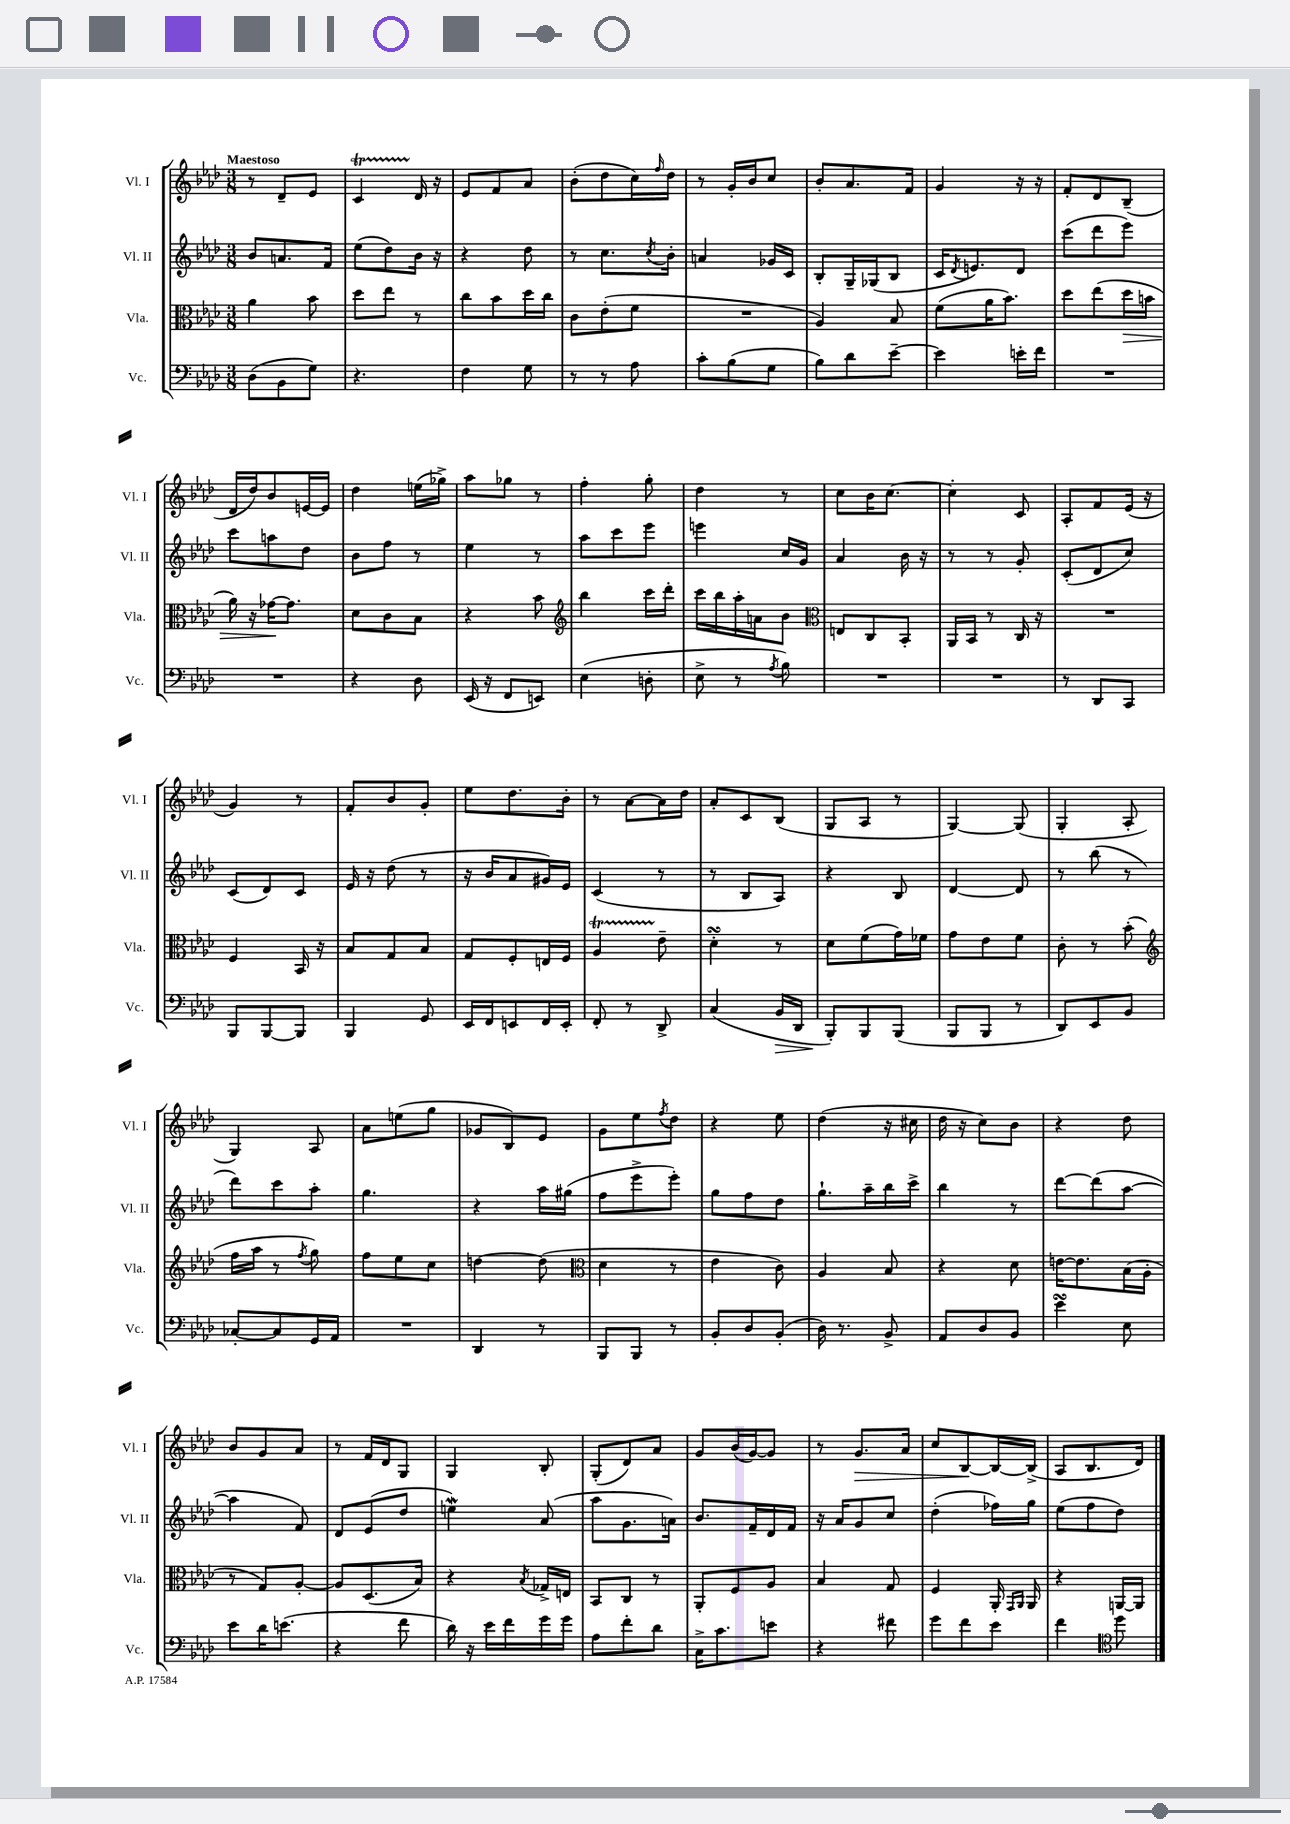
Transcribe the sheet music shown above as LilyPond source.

<<
\new StaffGroup <<
\new Staff = "s0" \with { instrumentName = "Vl. I" shortInstrumentName = "Vl. I" } {
    \clef treble \key aes \major \numericTimeSignature \time 3/8 \tempo "Maestoso"
    r8 des'8-- ees'8 |
    c'4\startTrillSpan des'16\stopTrillSpan r16 |
    ees'8 f'8 aes'8 |
    bes'8-.( des''8 c''16) \grace { f''16 } des''16 |
    r8 g'16-. bes'16 c''8 |
    bes'8-. aes'8. f'16 |
    g'4 r16 r16 |
    f'8-. des'8 bes8--( |
    des'16 des''16) bes'8 e'16~ e'16 |
    des''4 e''16( ges''16->) |
    aes''8 ges''8 r8 |
    f''4-. g''8-. |
    des''4 r8 |
    c''8 bes'16 c''8.~ |
    c''4-. c'8 |
    aes8-. f'8 ees'16( r16 |
    g'4) r8 |
    f'8-. bes'8 g'8-. |
    ees''8 des''8. bes'16-. |
    r8 aes'8~ aes'16 des''16 |
    aes'8-. c'8 bes8( |
    g8 aes8 r8 |
    g4~) g8( |
    g4-. aes8-. |
    g4) aes8 |
    aes'8 e''8( g''8 |
    ges'8 bes8) ees'8 |
    g'8 ees''8 \acciaccatura { f''8 } des''8 |
    r4 ees''8 |
    des''4( r16 cis''16 |
    des''16 r16 c''8) bes'8 |
    r4 des''8 |
    bes'8 g'8 aes'8 |
    r8 f'16 des'16 g8 |
    g4 bes8-. |
    g8-.( des'8) aes'8 |
    g'8 bes'16( g'16~) g'8 |
    r8 g'8.\> aes'16 |
    c''8 bes8~\! bes16~ bes16->( |
    aes8 bes8. des'16) \bar "|." |
}
\new Staff = "s1" \with { instrumentName = "Vl. II" shortInstrumentName = "Vl. II" } {
    \clef treble \key aes \major \numericTimeSignature \time 3/8
    bes'8 a'8. f'16 |
    ees''8( des''8) bes'16 r16 |
    r4 des''8 |
    r8 c''8. \acciaccatura { c''8 } bes'16-. |
    a'4 ges'16 c'16 |
    bes8-. g16-- ges16( bes8 |
    c'16 \acciaccatura { des'8 } e'8.) des'8 |
    c'''8( des'''8 ees'''8) |
    c'''8 a''8 des''8 |
    bes'8 f''8 r8 |
    ees''4 r8 |
    aes''8 c'''8 ees'''8 |
    e'''4 c''16 g'16 |
    aes'4 bes'16 r16 |
    r8 r8 g'8-. |
    c'8-.( des'8 c''8) |
    c'8( des'8) c'8 |
    ees'16 r16 des''8( r8 |
    r16 bes'16 aes'8 gis'16) ees'16 |
    c'4( r8 |
    r8 bes8 aes8) |
    r4 bes8 |
    des'4~ des'8 |
    r8 bes''8( r8 |
    des'''8) c'''8 aes''8-. |
    g''4. |
    r4 aes''16 gis''16( |
    f''8 ees'''8-> ees'''8-.) |
    g''8 f''8 des''8 |
    g''8.-! aes''16-- bes''16 c'''16-> |
    bes''4 r8 |
    des'''8~ des'''8( aes''8~ |
    aes''4 f'8) |
    des'8 ees'8( des''8 |
    e''4\mordent) aes'8( |
    aes''8 g'8. a'16) |
    bes'8. f'16-- des'16 f'16 |
    r16 aes'16 g'8 c''8 |
    des''4-.( fes''16) g''16 |
    ees''8( f''8 des''8) \bar "|." |
}
\new Staff = "s2" \with { instrumentName = "Vla." shortInstrumentName = "Vla." } {
    \clef alto \key aes \major \numericTimeSignature \time 3/8
    aes'4 bes'8 |
    des''8 ees''8 r8 |
    c''8 bes'8 des''16 c''16 |
    c'8 ees'8-.( f'8 |
    R4. |
    aes4) bes8 |
    f'8( aes'16 bes'8.) |
    des''8 ees''8( des''16\> b'16 |
    aes'16) r16 ges'16~\! ges'8. |
    des'8 c'8 bes8 |
    r4 bes'8 |
    \clef treble bes''4 c'''16 des'''16-. |
    c'''16 bes''16 aes''16-. a'16 bes'8 |
    \clef alto e8 c8 bes,8-. |
    aes,16 bes,16 r8 c16 r16 |
    R4. |
    f4 bes,16 r16 |
    bes8 g8 bes8 |
    g8 f8-. e16 f16 |
    aes4\startTrillSpan ees'8--\stopTrillSpan |
    des'4-.\turn r8 |
    des'8 f'8( g'16) fes'16 |
    g'8 ees'8 f'8 |
    c'8-. r8 bes'8-.( |
    \clef treble f''16 aes''16 r8 \acciaccatura { f''8 } g''8) |
    f''8 ees''8 c''8 |
    d''4~ d''8( |
    \clef alto des'4 r8 |
    ees'4 c'8) |
    aes4 bes8 |
    r4 des'8 |
    e'16~ e'8. bes16( aes16-. |
    r8 g8) aes8~-. |
    aes8 des8.( bes16) |
    r4 \acciaccatura { bes8 } ges16-> e16 |
    bes,8 c8 r8 |
    aes,8-. f8 aes8 |
    bes4 g8 |
    f4 aes,16-. \grace { g,16 aes,16 } aes,16 |
    r4 a,16~ a,16 \bar "|." |
}
\new Staff = "s3" \with { instrumentName = "Vc." shortInstrumentName = "Vc." } {
    \clef bass \key aes \major \numericTimeSignature \time 3/8
    des8( bes,8 g8) |
    r4. |
    f4 g8 |
    r8 r8 aes8 |
    c'8-. bes8( g8 |
    bes8) des'8 ees'8~-- |
    ees'4 e'16-. f'16 |
    R4. |
    R4. |
    r4 des8 |
    ees,16( r16 f,8 e,8) |
    ees4( d8-. |
    ees8-> r8 \acciaccatura { aes8 } bes8) |
    R4. |
    R4. |
    r8 des,8 c,8 |
    bes,,8 bes,,8~ bes,,8 |
    bes,,4 g,8 |
    ees,16 f,16 e,8 f,16 e,16-. |
    f,8-. r8 des,8-> |
    c4( bes,16\> des,16 |
    bes,,8-.\!) bes,,8 bes,,8( |
    bes,,8 bes,,8 r8 |
    des,8) ees,8 bes,8 |
    ces8~-. ces8 g,16 aes,16 |
    R4. |
    des,4 r8 |
    bes,,8 bes,,8 r8 |
    bes,8-. des8 bes,8-.( |
    des16) r8. bes,8-> |
    aes,8 des8 bes,8 |
    ees'4\turn ees8 |
    ees'8 des'16 e'8.( |
    r4 f'8 |
    des'16) r16 ees'16 f'16 g'16 g'16 |
    aes8 f'8-. des'8 |
    c16-> c'8. e'8 |
    r4 fis'8 |
    g'8 f'8 ees'8 |
    f'4 \clef tenor des''8 \bar "|." |
}
>>
>>
\layout { \context { \Score \remove "Bar_number_engraver" } }
